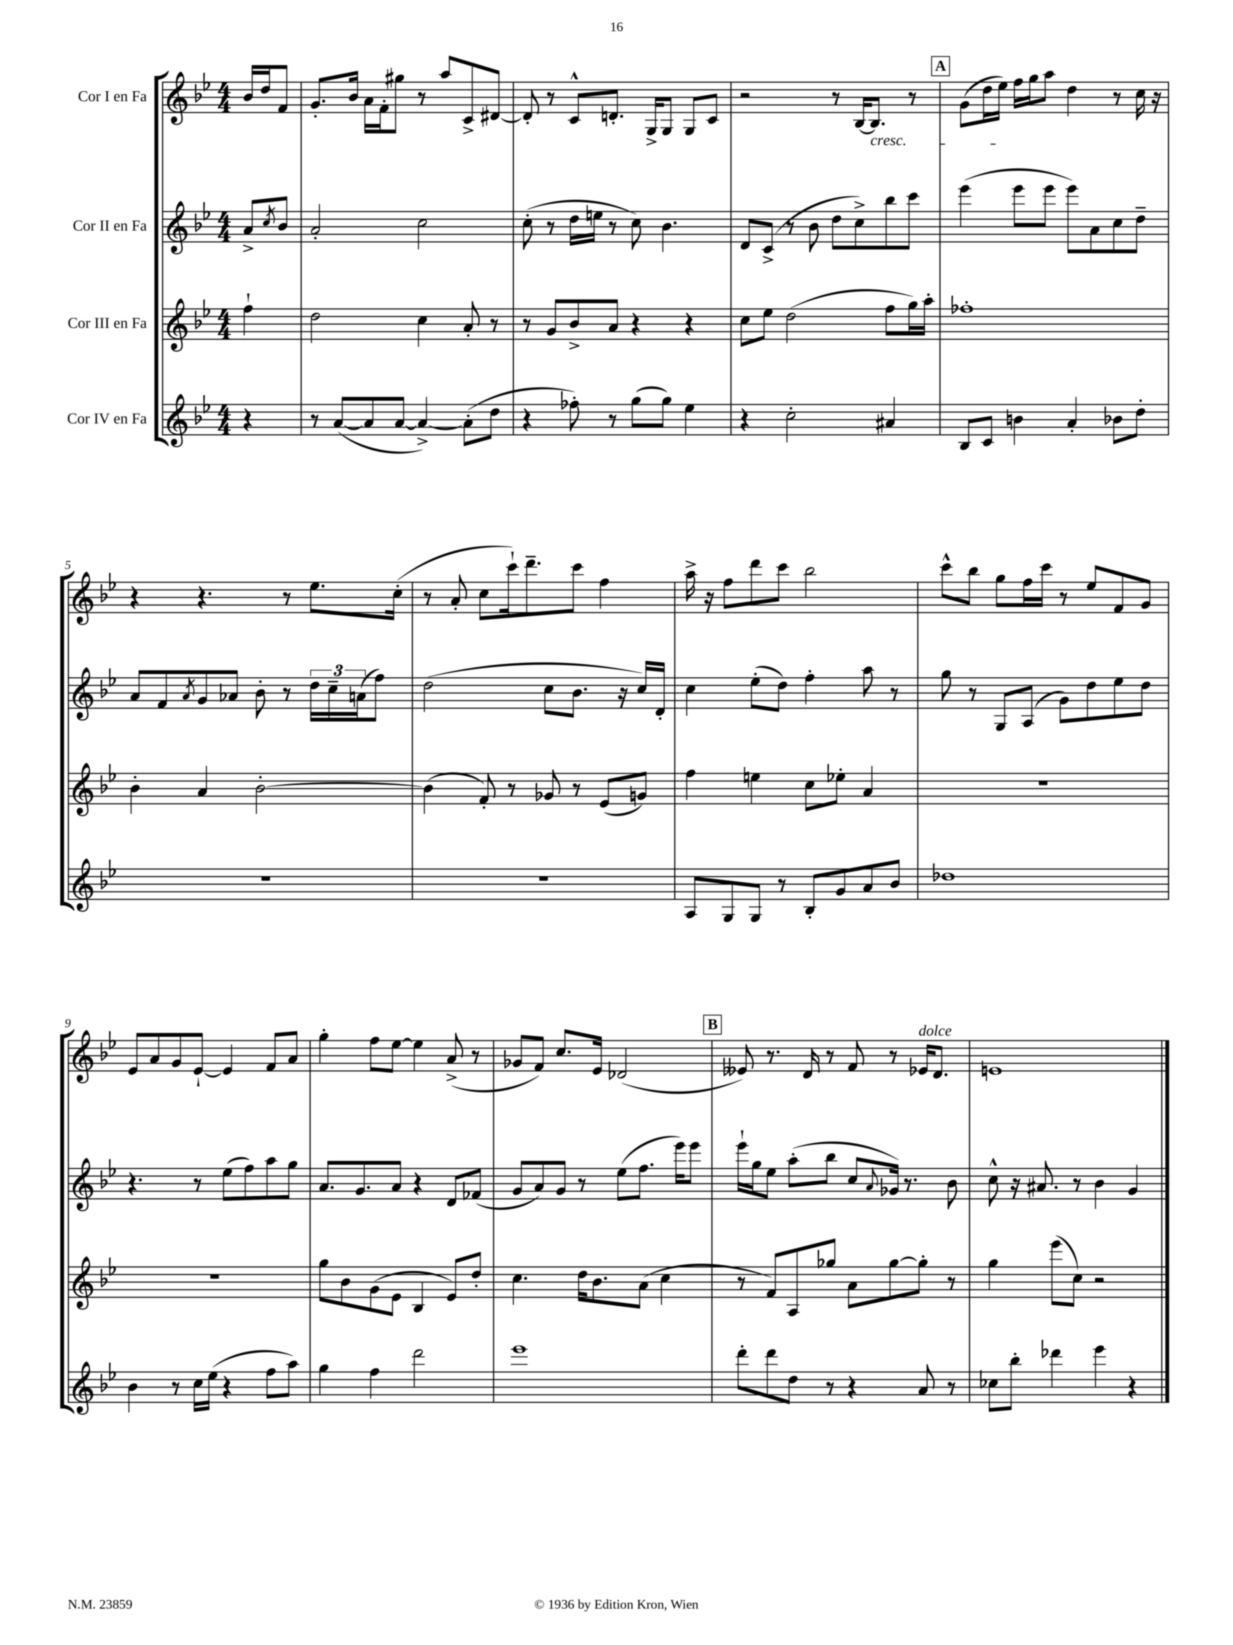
<<
\new StaffGroup <<
\new Staff = "s0" \with { instrumentName = "Cor I en Fa" } {
    \clef treble \key bes \major \numericTimeSignature \time 4/4 \partial 4
    bes'16 d''16 f'8 |
    g'8.-. bes'16 a'16 f'16-. gis''8 r8 a''8 c'8-> dis'8~ |
    dis'8-. r8 c'8-^ d'8.-. g16-> g8 g8 c'8 |
    r2 r8 bes16~ bes8.\cresc r8 |
    \mark \markup { \box "A" } g'8( d''16 ees''16) f''16\! g''16 a''8 d''4 r8 c''16 r16 |
    r4 r4. r8 ees''8. c''16-.( |
    r8 a'8-. c''8 c'''16-!) d'''8.-- c'''8 f''4 |
    a''16-> r16 f''8 d'''8 c'''8 bes''2 |
    c'''8-^ bes''8 g''8 f''16 c'''16 r8 ees''8 f'8 g'8 |
    ees'8 a'8 g'8 ees'8~-! ees'4 f'8 a'8 |
    g''4-. f''8 ees''8~ ees''4 a'8->( r8 |
    ges'8 f'8) c''8. ees'16 des'2( |
    \mark \markup { \box "B" } eeses'8) r8. d'16 r8 f'8 r8 ees'16^\markup { \italic "dolce" } d'8. |
    e'1 \bar "|." |
}
\new Staff = "s1" \with { instrumentName = "Cor II en Fa" } {
    \clef treble \key bes \major \numericTimeSignature \time 4/4 \partial 4
    a'8-> \acciaccatura { c''8 } bes'8 |
    a'2-. c''2 |
    c''8-.( r8 d''16 e''16 r8 c''8) bes'4. |
    d'8 c'8->( r8 bes'8 d''8 c''8->) bes''8 c'''8 |
    \mark \markup { \box "A" } ees'''4( ees'''8 ees'''8 ees'''8) a'8 c''8 d''8-- |
    a'8 f'8 \acciaccatura { a'8 } g'8 aes'8 bes'8-. r8 \tuplet 3/2 { d''16 c''16-- a'16( } f''8) |
    d''2( c''8 bes'8. r16 c''16) d'16-. |
    c''4 ees''8-.( d''8) f''4-. a''8 r8 |
    g''8 r8 g8 a8( g'8) d''8 ees''8 d''8 |
    r4. r8 ees''8( f''8) a''8 g''8 |
    a'8. g'8. a'8 r4 d'8 fes'8( |
    g'8 a'8) g'8 r8 ees''8( f''8. ees'''16) ees'''8 |
    \mark \markup { \box "B" } ees'''16-! g''16 ees''8 a''8-.( bes''8 c''8 \appoggiatura { a'8 } ges'16) r8. bes'8 |
    c''8-^ r16 ais'8. r8 bes'4 g'4 \bar "|." |
}
\new Staff = "s2" \with { instrumentName = "Cor III en Fa" } {
    \clef treble \key bes \major \numericTimeSignature \time 4/4 \partial 4
    f''4-! |
    d''2 c''4 a'8-. r8 |
    r8 g'8 bes'8-> a'8 r4 r4 |
    c''8 ees''8 d''2( f''8 g''16) a''16-. |
    \mark \markup { \box "A" } fes''1-. |
    bes'4-. a'4 bes'2~-. |
    bes'4( f'8-.) r8 ges'8 r8 ees'8( g'8) |
    f''4 e''4 c''8 ees''8-. a'4 |
    R1 |
    R1 |
    g''8 bes'8 g'8( ees'8 bes4 ees'8) d''8-. |
    c''4. d''16 bes'8. a'8( c''4 |
    \mark \markup { \box "B" } r8 f'8) a8 ges''8 a'8 ges''8~ ges''8-. r8 |
    g''4 ees'''8( c''8) r2 \bar "|." |
}
\new Staff = "s3" \with { instrumentName = "Cor IV en Fa" } {
    \clef treble \key bes \major \numericTimeSignature \time 4/4 \partial 4
    r4 |
    r8 a'8~( a'8 a'8~ a'4~->) a'8-.( d''8 |
    r4 fes''8-.) r8 g''8( g''8) ees''4 |
    r4 c''2-. ais'4 |
    \mark \markup { \box "A" } bes8 c'8 b'4 a'4-. bes'8 d''8-. |
    R1 |
    R1 |
    a8 g8 g8 r8 bes8-. g'8 a'8 bes'8 |
    des''1 |
    bes'4 r8 c''16 ees''16( r4 f''8 a''8) |
    g''4 f''4 d'''2 |
    ees'''1 |
    \mark \markup { \box "B" } d'''8-. d'''8 d''8 r8 r4 a'8 r8 |
    ces''8 bes''8-. des'''4 ees'''4 r4 \bar "|." |
}
>>
>>
